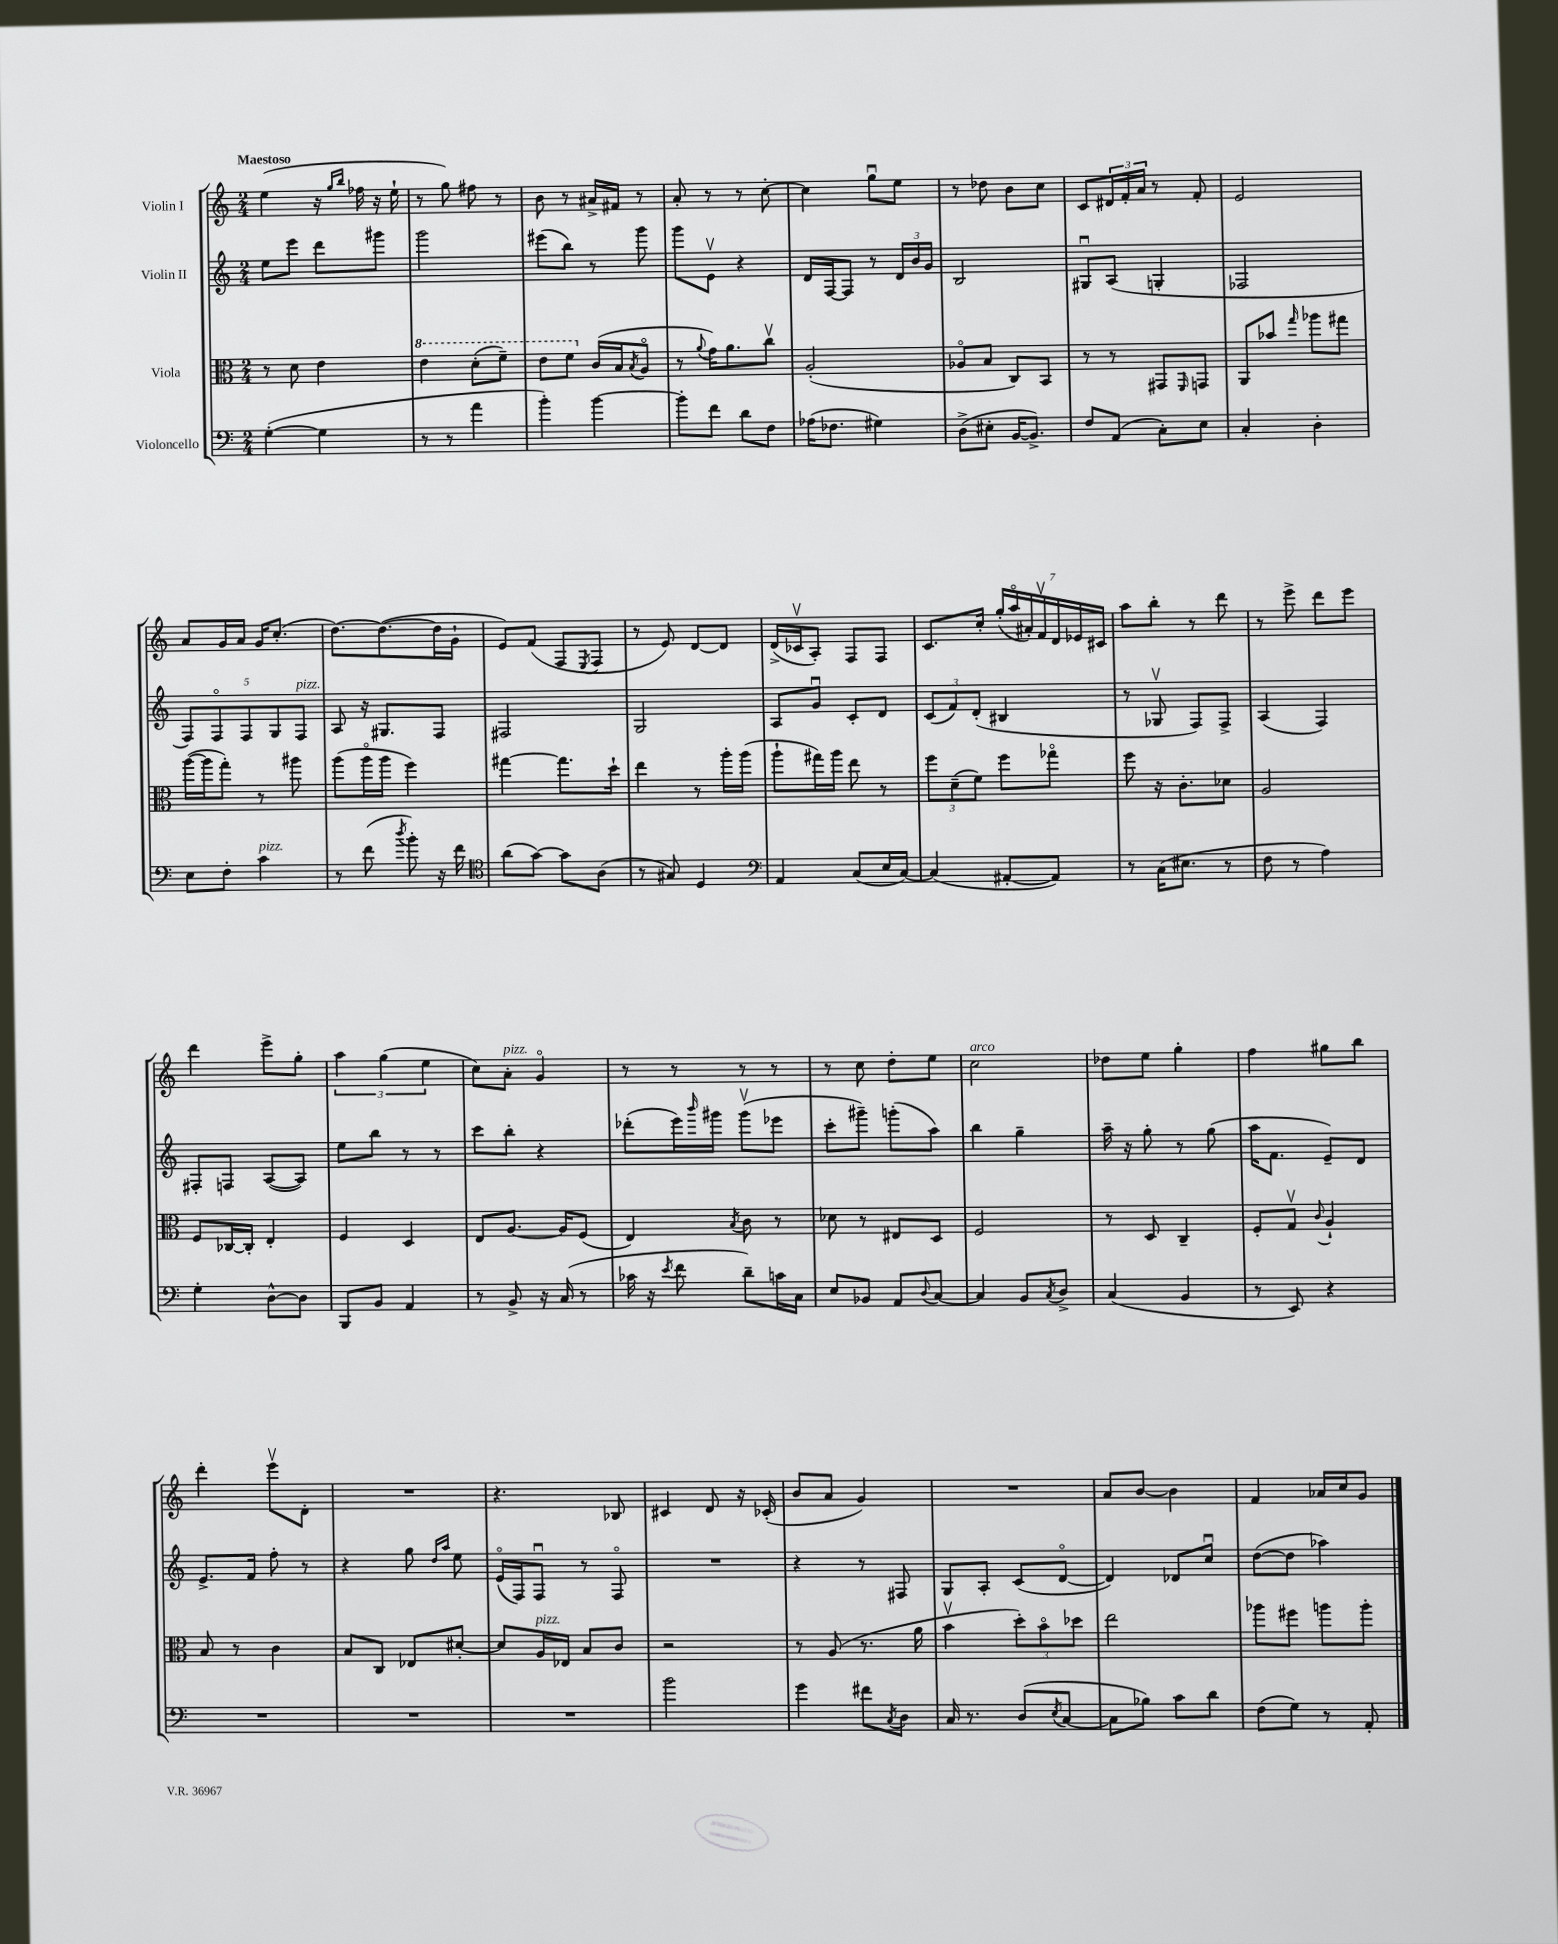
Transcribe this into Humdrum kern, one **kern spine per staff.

**kern	**kern	**kern	**kern
*staff4	*staff3	*staff2	*staff1
*clefF4	*clefC3	*clefG2	*clefG2
*k[]	*k[]	*k[]	*k[]
*M2/4	*M2/4	*M2/4	*M2/4
([4G'	8r	8ee	(4ee
.	8d	8eee	.
4G]	4e	8ddd	16r
.	.	.	16qqgg
.	.	.	16qqbb
.	.	.	16ff-
.	.	8ggg#	16r
.	.	.	16ee`
=	=	=	=
8r	4ee	2ggg	8r
8r	.	.	8gg)
4a	(8dd'	.	8ff#
.	8ff~)	.	8r
=	=	=	=
4b')	8ee	(8eee#	8b
.	8ff	8bb)	8r
[4b	(16c	8r	16a#^
.	16B	.	16f#
.	8qB	.	.
.	8Ao	8ggg	8r
=	=	=	=
8b']	8r	8ggg	8a'
.	8qqa	.	.
8f	16g)	8ev	8r
.	8.a	.	.
8d	.	4r	8r
8F	8ccv	.	[8cc'
=	=	=	=
(16A-	(2A'	16d	4cc]
8.F-	.	[16F	.
.	.	8F]	.
4G#)	.	8r	8ggu
.	.	24d	8ee
.	.	24b	.
.	.	24g	.
=	=	=	=
(8D^	8A-o	2B	8r
8E#'	8B	.	8dd-
[16BB	8C)	.	8b
8.BB^])	.	.	.
.	8BB	.	8cc
=	=	=	=
8F	8r	8G#u	8c
(8AA	8r	(8A	24d#
.	.	.	24f'
.	.	.	24a
8C')	8GG#	4G'	8r
.	16qqFF	.	.
8E	8GG	.	8f'
=	=	=	=
4C'	8AA	2F-	2e
.	8b-	.	.
.	16qqgg	.	.
4D'	8aa-	.	.
.	8gg#	.	.
=	=	=	=
8E	([16aa	10F)	8a
.	16aa]	.	.
.	.	10Fo	.
8F'	8gg')	.	16g
.	.	.	16a
.	.	10F	.
4c	8r	.	16g
.	.	10G	.
.	.	.	(8.cc'
.	8aa#	.	.
.	.	10F	.
=	=	=	=
8r	(8aa	8A	[8.dd)
(8f	16aao	16r	.
.	16aa	8.G#	(8.dd_
8qdd	.	.	.
8b')	4ff)	.	.
16r	.	8F	16dd]
16f	.	.	16g`
=	=	=	=
*clefC4	*	*	*
(8a	[4gg#	2F#	8e)
[8g)	.	.	(8f
8g]	8.gg#]	.	8F
.	.	.	8qE
(8A	.	.	8F
.	16dd`	.	.
=	=	=	=
8r	4ee	2G	8r
8G#)	.	.	8e)
4D	8r	.	[8d
.	16aa'	.	8d]
.	(16aa	.	.
=	=	=	=
*clefF4	*	*	*
4AA	8aa`	8A	(16d^
.	.	.	16c-v
.	16gg#)	8gu	8A')
.	16aa	.	.
(8C	8ee	8c'	8F
16E	8r	8d	8F
[16C)	.	.	.
=	=	=	=
(4C]	12ff	(12c	8.c
.	(12d~	12f)	.
.	12f)	(12d'	.
.	.	.	16cc'
[8AA#'	8ff	4B#	(28gg'
.	.	.	28aao
.	.	.	28a#')
.	.	.	28fv
8AA#])	8gg-o	.	.
.	.	.	28d
.	.	.	28e-
.	.	.	28c#
=	=	=	=
8r	8ff	8r	8aa
(16C	16r	8G-v	8bb'
8.E#	8.c'	.	.
.	.	8F)	8r
8r	8d-	8F^	8ddd
=	=	=	=
8F	2A	(4A	8r
8r	.	.	8eee^
4A)	.	4F)	8ddd
.	.	.	8eee
=	=	=	=
4G'	8F	8F#'	4ddd
.	[16C-	8F	.
.	16C-']	.	.
[8D^^	4E'	([8A	8eee^
8D]	.	8A])	8gg'
=	=	=	=
8BBB	4F	8ee	6aa
8BB	.	8bb	.
.	.	.	(6gg
4AA	4D	8r	.
.	.	.	6ee
.	.	8r	.
=	=	=	=
8r	8E	8ccc	8cc)
8BB^	[8.A	8bb'	8a'
16r	.	4r	4go
(16C	16A]	.	.
8r	(8F	.	.
=	=	=	=
16c-	4E)	(8ddd-'	8r
16r	.	.	.
8qe	.	.	.
8f	.	16eee)	8r
.	.	16qqbbb	.
.	.	16ggg#	.
.	8qB	.	.
8d~)	8c	(8ggg#v	8r
16c	8r	8eee-	8r
16C	.	.	.
=	=	=	=
8E	8d-	8ccc'	8r
8BB-	8r	8ggg#~)	8cc
8AA	8E#	(8ggg'	8dd'
8qqD	.	.	.
[8C	8D	8aa)	8ee
=	=	=	=
4C]	2F	4bb	2cc
8BB	.	4gg~	.
8qC	.	.	.
8D^	.	.	.
=	=	=	=
(4C	8r	16aa~	8dd-
.	.	16r	.
.	8D	8gg'	8ee
4BB	4C~	8r	4gg'
.	.	(8gg	.
=	=	=	=
8r	8F'	16aa	4ff
.	.	8.f	.
8EE)	8Gv	.	.
.	8qqc	.	.
4r	4A`	8e~)	8gg#
.	.	8d	8bb
=	=	=	=
2r	8B	8.e^	4ddd'
.	8r	.	.
.	.	16f	.
.	4c	8ff'	8eeev
.	.	8r	8d'
=	=	=	=
2r	8B	4r	2r
.	8C	.	.
.	8E-	8gg	.
.	.	16qqdd	.
.	.	16qqaa	.
.	[8d#'	8ee	.
=	=	=	=
2r	8d#]	(16eo	4.r
.	.	16F)	.
.	16A	8Fu	.
.	16E-	.	.
.	8B	8r	.
.	8c	8Fo	8B-
=	=	=	=
2b	2r	2r	4c#
.	.	.	8d
.	.	.	16r
.	.	.	(16c-'
=	=	=	=
4g	8r	4r	8b
.	(8A	.	8a
8f#	8.r	8r	4g)
8qC	.	.	.
8D	.	8F#	.
.	16a	.	.
=	=	=	=
16C	4bv	8G	2r
8.r	.	.	.
.	.	8A'	.
(8D	12dd')	(8c	.
.	12bo	.	.
8qE	.	.	.
[8C	.	[8do	.
.	12dd-	.	.
=	=	=	=
8C]	2ee	4d])	8a
8B-)	.	.	[8b
8c	.	8d-	4b]
8d	.	8ccu	.
=	=	=	=
(8F	8aa-	([8dd	4f
8G)	8ff#	8dd]	.
8r	8aa	4aa-)	16a-
.	.	.	16cc
8AA'	8aa'	.	8g
==	==	==	==
*-	*-	*-	*-
